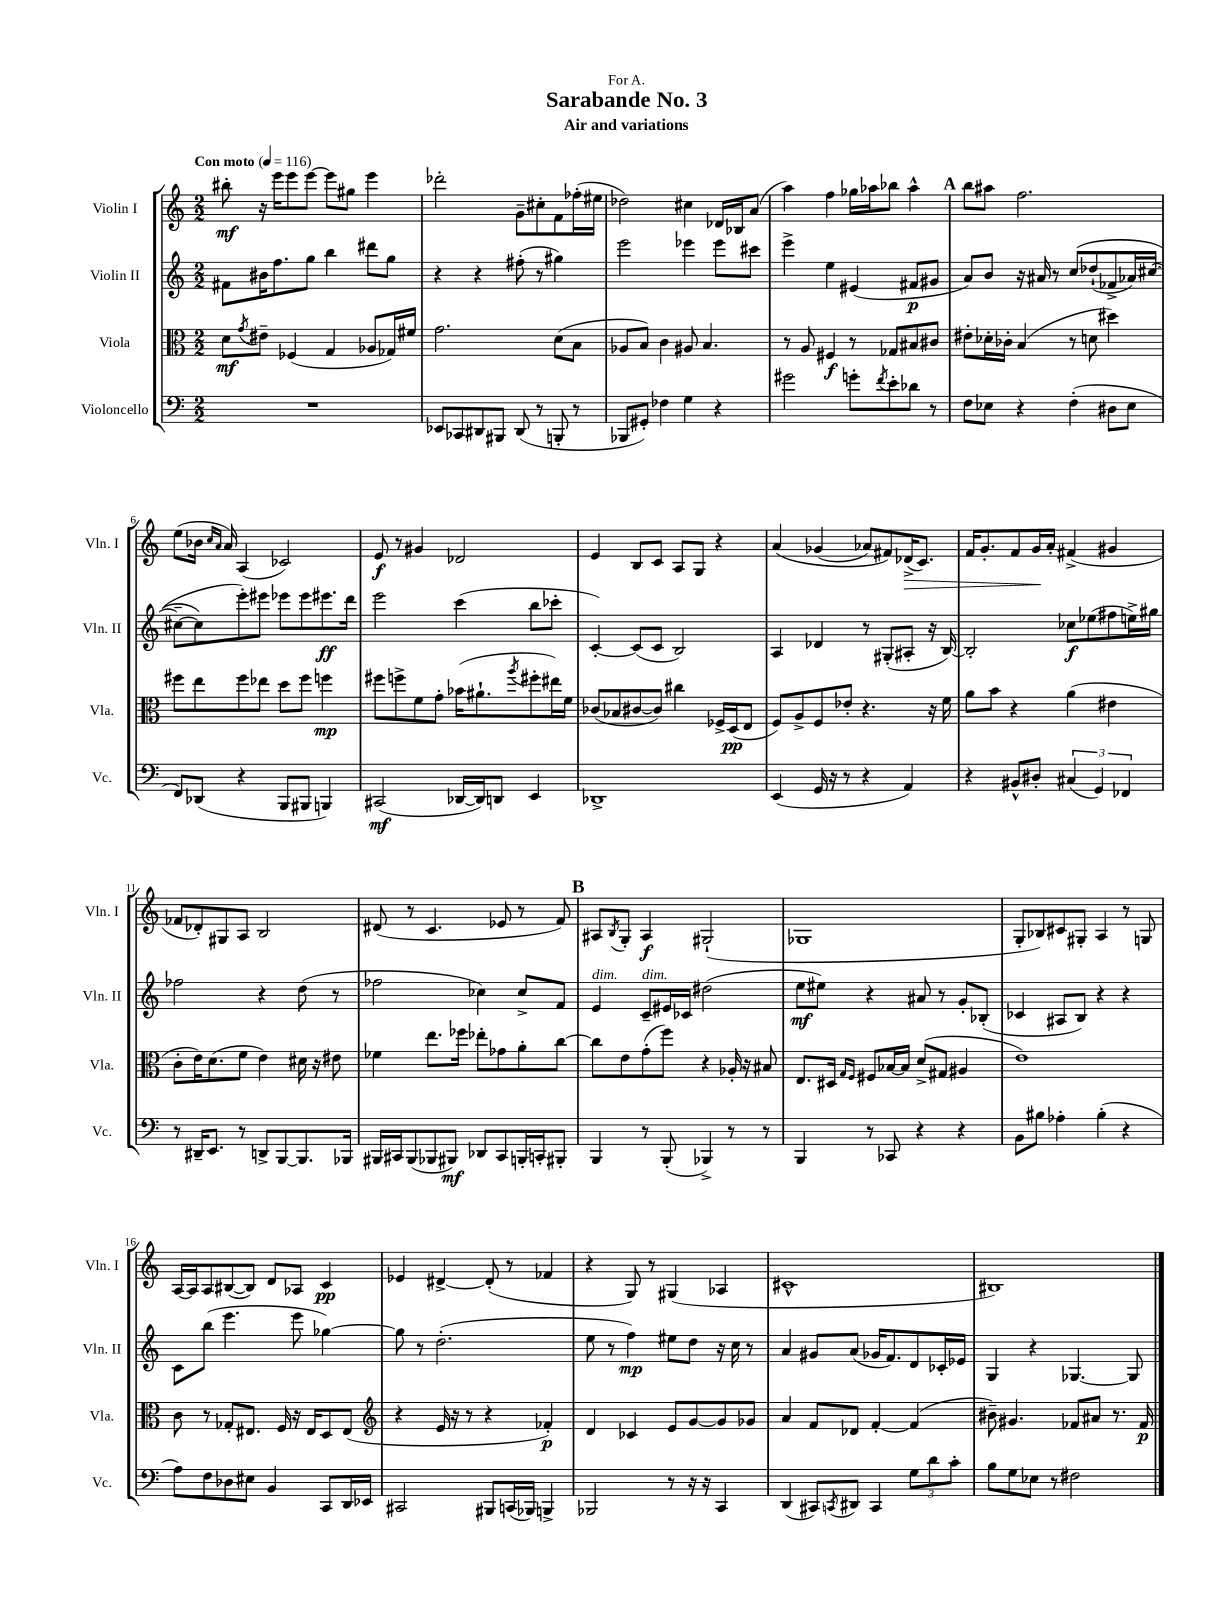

**kern	**kern	**kern	**kern
*staff4	*staff3	*staff2	*staff1
*clefF4	*clefC3	*clefG2	*clefG2
*k[]	*k[]	*k[]	*k[]
*M2/2	*M2/2	*M2/2	*M2/2
*MM116	*MM116	*MM116	*MM116
1r	8d	8f#	8bb#'
.	8qg	.	.
.	8e#~	16b#	16r
.	.	8.ff	16eee
.	(4F-	.	8eee
.	.	8gg	[8eee
.	4G	4bb	8eee]
.	.	.	8gg#
.	8A-	8ddd#	4eee
.	16G-)	8gg	.
.	16f#	.	.
=	=	=	=
8EE-	2.g	4r	2ddd-'
8CC-	.	.	.
8DD#	.	4r	.
8BBB#	.	.	.
(8DD#	.	(8ff#'	8g~
8r	.	8r	8cc#'
8BBB'	(8d	4gg#)	8f
8r	8B	.	(16ff-'
.	.	.	16ee#
=	=	=	=
8BBB-	8A-	2eee	2dd-)
8GG#')	8B)	.	.
4F-	4c	.	.
4G	8A#	4eee-	4cc#
.	4.B	.	.
4r	.	8eee-	16d-
.	.	.	16B-
.	.	8ccc#	(8a
=	=	=	=
2g#	8r	4eee^	4aa)
.	8A	.	.
.	4F#	4ee	4ff
8g'	8r	(4e#	16gg-
.	.	.	16aa-
8qf	.	.	.
8e'	8G-	.	8bb-
8d-	8B#	8f#	4aa-^^
8r	8c#	8g#	.
=	=	=	=
8F	8e#'	8a)	8bb
8E-	16d-'	8b	8aa#
.	16c-'	.	.
4r	(4B	16r	2.ff
.	.	16a#	.
.	.	8r	.
(4F'	8r	&(8cc	.
.	8d	(8dd-`	.
8D#	4dd#)	8f-^	.
8E-	.	16a-)	.
.	.	([16cc#	.
=	=	=	=
8FF)	8ff#	8cc#~_	(8ee
(8DD-	8ee	8cc#]&)	16b-
.	.	.	16qqcc
.	.	.	16qqa
.	.	.	16a)
4r	8ff#	8eee')	(4A
.	8ee-	8eee#	.
8BBB	8dd	8eee-	2c-)
8BBB#	8ff#	8eee-	.
4BBB)	4ff	8.eee#	.
.	.	16ddd	.
=	=	=	=
(2CC#	8ff#	2eee	8e
.	8ff^	.	8r
.	8f	.	4g#
.	8g'	.	.
[16DD-	(16b-	(4ccc	2d-
16DD-])	8.a#`	.	.
8DD	.	.	.
.	8qaa	.	.
4EE	8ff#'	8bb	.
.	16ee#)	8ccc-'	.
.	16f	.	.
=	=	=	=
1DD-^	(8c-	[4c')	4e
.	8B-	.	.
.	[8c#	(8c]	8B
.	8c#])	8c	8c
.	4cc#	2B)	8A
.	.	.	8G
.	16F-^	.	4r
.	(16D	.	.
.	8E	.	.
=	=	=	=
(4EE	8F)	4A	&(4a
.	8A^	.	.
16GG	8F	4d-	(4g-
16r	.	.	.
8r	8e-'	.	.
4r	4.r	8r	8a-)
.	.	(8G#'	8f#&)
4AA)	.	8A#'	(16d-^
.	.	.	8.c)
.	16r	16r	.
.	16f	[16B)	.
=	=	=	=
4r	8a	2B']	16f
.	.	.	8.g'
.	8b	.	.
8BB#^^	4r	.	8f
8D#'	.	.	16g
.	.	.	16a'
(6C#	(4a	8cc-	(4f#^
.	.	(8ee-	.
6GG)	.	.	.
.	4e#	8ff#	4g#
6FF-	.	.	.
.	.	16ee^)	.
.	.	16gg#	.
=	=	=	=
8r	8c'	2ff-	8f-
16DD#~	16e)	.	8d-')
8.EE	(8.d	.	.
.	.	.	8G#
8r	8f	.	8A
8DD^	4e)	4r	2B
[8BBB	.	.	.
8.BBB]	16d#	(8dd	.
.	16r	.	.
.	8e#	8r	.
16BBB-	.	.	.
=	=	=	=
16BBB#	4f-	2ff-	(8d#
16CC#	.	.	.
(8BBB#	.	.	8r
8BBB-	8.ee	.	4.c
8BBB#)	.	.	.
.	16ff-	.	.
8DD-	8ee-'	4cc-)	.
8CC#	8g-	.	8e-
16BBB'	8a'	8cc-^	8r
16CC'	.	.	.
8BBB#'	[8cc	8f	8f)
=	=	=	=
4BBB	8cc]	4e	8A#
.	.	.	8qB
.	8e	.	8G'
8r	(8g'	8c~	4A#
(8BBB'	8ff)	16e#	.
.	.	16c-	.
4BBB-^)	4r	(2dd#	(2G#`
8r	16A-'	.	.
.	16r	.	.
8r	8B#	.	.
=	=	=	=
4BBB	8.E	8ee	1G-
.	.	8ee#)	.
.	16D#	.	.
.	16qqG	.	.
.	16qqF	.	.
8r	8F#	4r	.
8CC-	[16B-	.	.
.	16B-]	.	.
4r	(8d^	8a#	.
.	8G#	8r	.
4r	4A#	8g'	.
.	.	(8B-'	.
=	=	=	=
8BB	1e)	4c-	8G'
8B#	.	.	8B-)
4A-'	.	8A#	8c#
.	.	8B)	8G#'
(4B#'	.	4r	4A
4r	.	4r	8r
.	.	.	8G
=	=	=	=
8A)	8c	8c	[16A
.	.	.	16A]
8F	8r	(8bb	8A
8D-	8G-'	4.eee	([8B#
8E#	8.E#	.	8B#])
4BB	.	.	8d
.	16F	.	.
.	16r	8eee	8A-
.	16E#	.	.
8CC	8D	[4gg-)	4c
16DD	(8E#	.	.
16EE-	.	.	.
=	=	=	=
*	*clefG2	*	*
2CC#	4r	8gg-]	4e-
.	.	8r	.
.	16e	(2.dd'	[4d#^
.	16r	.	.
.	8r	.	.
8BBB#	4r	.	(8d#']
(16CC	.	.	8r
16BBB-)	.	.	.
4BBB^	4f-')	.	4f-
=	=	=	=
2BBB-	4d	8ee	4r
.	.	8r	.
.	4c-	4ff)	8G)
.	.	.	8r
8r	8e	8ee#	(4G#
16r	[8g	8dd	.
16r	.	.	.
4CC	8g]	16r	4A-
.	.	16cc	.
.	8g-	8r	.
=	=	=	=
(4DD	4a	4a	1c#^^
8CC#)	8f	8g#	.
8qCC	.	.	.
8DD#	8d-	(8a	.
4CC	[4f'	16g-	.
.	.	8.f)	.
12G	(4f]	8d	.
12d	.	.	.
.	.	16c-'	.
12c'	.	.	.
.	.	16e-	.
=	=	=	=
8B	8b#~)	4G	1B#)
8G	4.g#	.	.
8E-	.	4r	.
8r	.	.	.
2F#	8f-	[4.G-	.
.	8a#	.	.
.	8.r	.	.
.	.	8G-]	.
.	16f-	.	.
==	==	==	==
*-	*-	*-	*-
